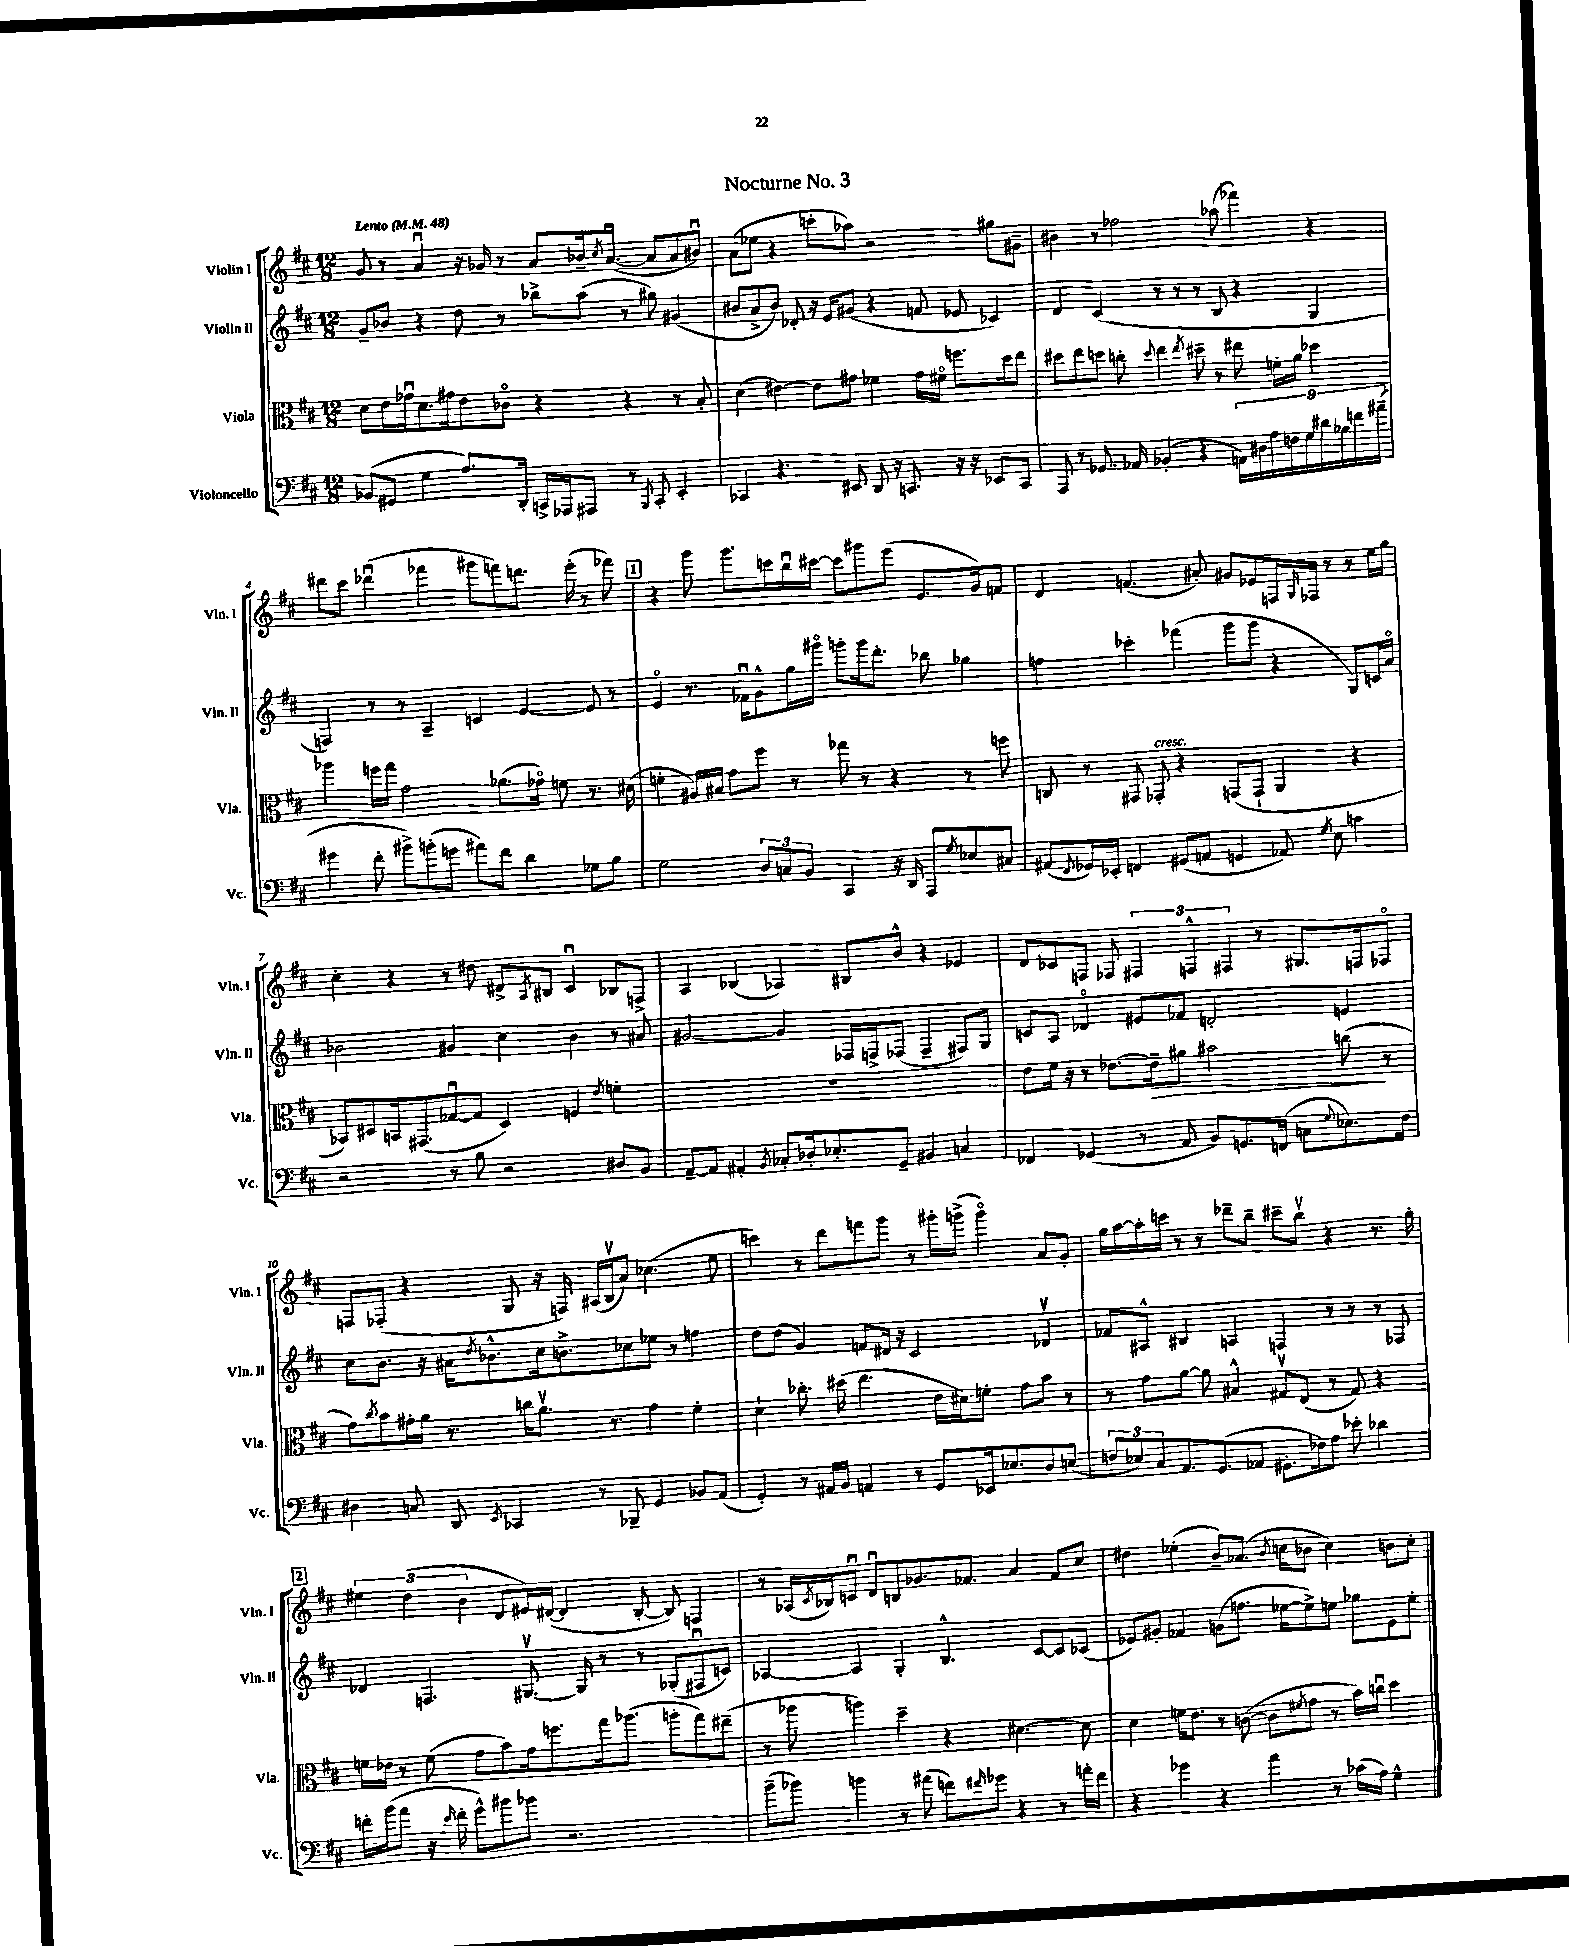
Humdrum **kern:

**kern	**kern	**dynam	**kern	**kern
*part4	*part3	*part3	*part2	*part1
*staff4	*staff3	*staff3	*staff2	*staff1
*I"Violoncello	*I"Viola	*	*I"Violin II	*I"Violin I
*I'Vc.	*I'Vla.	*	*I'Vln. II	*I'Vln. I
*clefF4	*clefC3	*	*clefG2	*clefG2
*k[f#c#]	*k[f#c#]	*	*k[f#c#]	*k[f#c#]
*M12/8	*M12/8	*	*M12/8	*M12/8
*MM48	*MM48	*	*MM48	*MM48
=1	=1	=1	=1	=1
!	!	!	!	!LO:TX:a:B:t=Lento
(8BB-X/L	8d\L	.	8g~/L	8g/
8GG#X/J	16e\L	.	8b-X/J	8r
.	16g-Xu\J	.	.	.
4G\	8.d\	.	4r	4au/
.	16g#X\k	.	.	.
8.A/L)	8e\	.	8dd\	16r
.	.	.	.	16g-X/
.	8c-X\J	.	8r	8r
16DD'/Jk	.	.	.	.
16CCn^/LL	4r	.	8bb-X^\L	8a/L
16AAA-X/J	.	.	.	.
8AAA#X/J	.	.	(8aa\J	16b-X~/k
.	.	.	.	8qcc#/
.	.	.	.	([8.au/J
8r	4r	.	8r	.
8qBBB/	.	.	.	.
8CC'/	.	.	8gg#X\)	8a/L]
4EE'/	8r	.	(4g#X/	8a/
.	8B'/	.	.	8b#Xu/J)
=2	=2	=2	=2	=2
4CC-X/	(4d\	.	8b#X/L	(8a\L
.	.	.	8a^/	8ee-X\J
4.r	[4e#X\)	.	8b#/J)	4r
.	.	.	8d-X'/	.
.	8e#\L]	.	16r	8cccn'\L
.	.	.	16e/KL	.
8EE#X/	8g#X\J	.	(8g#X/J	8aa-X\J)
8DD/	4f-X\	.	4r	2r
16r	.	.	.	.
8.CCn/	.	.	.	.
.	16g#\LL	.	8fn/	.
.	16f#X\JJ	.	.	.
16r	8.ffn\L	.	8e-X/	.
16r	.	.	.	.
8EE-X/L	.	.	4c-X/)	8gg#X\L
.	16dd\k	.	.	.
8CC/J	8ee\J	.	.	8g#X~\J
=3	=3	=3	=3	=3
8AAA/	8dd#X\L	.	4d/	4b#X\
8r	8ee\	.	.	.
8.GG-X/	8ddn\J	.	(4c#/	8r
.	8ccn'\	.	.	2ff-X\
16AA-X/	.	.	.	.
.	8qqdd/	.	.	.
(4BB-X'/	4ee\	.	8r	.
.	.	.	8r	.
.	8qee/	.	.	.
4r	8dd#X~\	.	8r	.
.	8r	.	8B/	(8aa-X\
18AAn\LL)	8ee#X\	.	4r	4fff-X\)
18D#X\	.	.	.	.
18A\	.	.	.	.
.	16fn'\LL	.	.	.
18Fn\	.	.	.	.
.	16a\JJ	.	.	.
18G\	.	.	.	.
.	4dd-X\	.	4G/	4r
18d#X\	.	.	.	.
18B-X\	.	.	.	.
18fn\	.	.	.	.
(18a#X~\JJ	.	.	.	.
!!LO:LB:g=z
=4	=4	=4	=4	=4
4g#X\	4aa-X\	.	4Fn/)	8ddd#X\L
.	.	.	.	8ccc#\J
8f#'\	16ffn\LL	.	8r	(4ddd-Xu\
.	16gg\JJ	.	.	.
8b#X^\L)	2g\	.	8r	.
(8bn'\	.	.	4A~/	4fff-X\
8gn\J	.	.	.	.
8a#X\L)	.	.	4cn/	8ggg#X\L
8f#\J	(8.a-X\L	.	.	8fffn\)
4d\	.	.	[4e/	8.dddn\J
.	16g-X\Jk)	.	.	.
.	8fn\	.	.	.
.	.	.	.	(16eee'\
8G-X\L	8.r	.	8e/]	8r
8B\J	.	.	8r	8fff-X\)
.	(16d#X\	.	.	.
!!LO:REH:place=s1:t=1
=5	=5	=5	=5	=5
2G\	4fn'\	.	4e/	4r
.	16A#X/LL)	.	8.r	8ggg\
.	16B#X/JJ	.	.	.
.	8g\L	.	.	8.ggg\L
.	.	.	16f-Xu\KL	.
12D/L	8ff#\J	.	8g^^\	.
.	.	.	.	16cccn\L
12Cn/	.	.	.	.
.	8r	.	16gg\L	16bbu\
12BB/J	.	.	.	.
.	.	.	16ggg#X\JJ	[16ccc#X\JJ
4CC#/	8gg-X\	.	8gggn'\L	8ccc#\L]
.	8r	.	16ggg\k	8ggg#X\
.	.	.	8.ddd'\J	.
16r	4r	.	.	(8eee\J
16DD/	.	.	.	.
8AAA/L	.	.	8bb-X\	8.e/L
8qG/	.	.	.	.
8E-X/	8r	.	4gg-X\	.
.	.	.	.	16g/k)
8C#X/J	8ffn\	.	.	8fn/J
=6	=6	=6	=6	=6
(8AA#X/L	8Cn/	.	4ffn\	4d/
8qqFF#/	.	.	.	.
16GG-X/L)	8r	.	.	.
16EE-X'/JJ	.	.	.	.
4FFn/	8GG#X/	.	4ccc-X'\	(4.fn/
!	!LO:TX:a:i:t=cresc.	!	!	!
.	8GG-X'/	.	.	.
(8GG#X/L	4r	.	(4fff-X\	.
8AAn/J	.	.	.	8a#X'/)
4GGn/	(8GGn/L	.	8ggg\L	8g#X/L
.	8GG`/J	.	8ggg\J	8e-X/
8AA-X/)	4AA/	.	4r	16Fn/L
.	.	.	.	16qqG/
.	.	.	.	16F-X/JJ
8qG/	.	.	.	.
8E\	.	.	.	8r
4cn\	4r	.	8G/L)	8r
.	.	.	16cn/L	16ee\LL
.	.	.	16a/JJ	16gg\JJ
!!LO:LB:g=z
=7	=7	=7	=7	=7
2r	8BB-X/L)	.	2b-X\	4cc#'\
.	8D#X/	.	.	.
.	16BBn/k	.	.	4r
.	(8.GG#X/	.	.	.
8r	[8G-Xu/	.	4g#X/	8r
8B\	8G-/J]	.	.	8dd#X\
2r	4D#/)	.	4cc#\	8d#X^/L
.	.	.	.	8qA/
.	.	.	.	8B#X/J
.	4Fn/	.	4b-\	4c#u/
.	8qe/	.	.	.
8D#X/L	4fn'\	.	8r	8B-X/L
8BB/J	.	.	8a#X/	8Fn^/J
=8	=8	=8	=8	=8
[8AA~/L	1.r	.	[2g#X/	4A/
8AA/J]	.	.	.	.
4AA#X'/	.	.	.	(4B-X/
8qBB/	.	.	.	.
8C-X'/L	.	.	4g#/]	4A-X/)
16D-X'/k	.	.	.	.
8.E-X'/	.	.	.	.
.	.	.	16F-X/LL	8B#X/L
.	.	.	16Fn^/J	.
8GG~/J	.	.	(8F-X/J	8b^^/J
4BB#X/	.	.	4F-~/	4r
4Cn/	.	.	8F#X/L)	4e-X/
.	.	.	8G/J	.
=9	=9	=9	=9	=9
4FF-X/	8e\L	.	8cn/L	8d/L
.	16f#\Jk	.	8A/J	8c-X/
.	16r	.	.	.
(4GG-X/	8r	.	4d-X/	8Fn/J
.	[8.e-X\L	.	.	8F-X/
8r	.	.	8e#X/L	6F#X/
!	!	!LO:HP:b	!	!
.	16e-~\k]	>	.	.
8AA/	8a#X\J	.	8f-X/J	.
.	.	.	.	6Fn^^/
8BB/L)	2b#X\	.	2dn'/	.
.	.	.	.	6F#X/
8.GGn/	.	.	.	.
.	.	.	.	8r
(16FFn/Jk	.	.	.	.
8Cn\L	.	.	.	8.G#X/L
8qqG/	.	.	.	.
8.E-X\)	(8ccn\	.	4en/	.
.	.	.	.	16Fn/k
.	8r	]	.	8F-X/J
16F#\Jk	.	.	.	.
!!LO:LB:g=z
=10	=10	=10	=10	=10
4D#X\	8g\L)	.	8cc#\L	8Fn/L
.	8qcc#/	.	.	.
.	8b\	.	8.b\J	(8F-X'/J
8Cn/	16g#X'\L	.	.	4r
.	16a\JJ	.	16r	.
8DD/	8.r	.	16a#X\KL	.
.	.	.	8qdd/	.
.	.	.	8.b-X^^\	.
8qEE/	.	.	.	.
4CC-X/	.	.	.	8G/
.	16ccn\KL	.	.	.
.	8.av\J	.	16cc#\k	16r
.	.	.	8.bn^\	16Fn/)
8r	.	.	.	(16A#X/LL
.	8.r	.	.	16Bv/J
8BBB-X~/	.	.	8cc-X\	8a/J)
4GG/	4g#\	.	8ee-X\J	(4.cc-X\
.	.	.	8r	.
8BB-X/L	4f#'\	.	4ffn\	.
(8AA/J	.	.	.	8ee\
=11	=11	=11	=11	=11
4GG'/)	4d`\	.	8dd\L	4cccn\)
.	.	.	(8dd\J	.
8r	8.cc-X'\	.	4g/)	8r
16AA#X/LL	.	.	.	8ddd\L
16BB/JJ	(16dd#X\	.	.	.
4AAn/	4.ee\	.	8fn/L	8fffn\
.	.	.	16d#X/Jk	8ggg\J
.	.	.	16r	.
8r	.	.	2c#/	8r
8GG/L	16e\LL	.	.	16ggg#X'\LL
.	16d#X\J)	.	.	(16gggn^\JJ
16EE-X/k	8fn'\J	.	.	4ggg\)
8.E-X/	.	.	.	.
.	8g\L	.	.	.
8D/	8b\J	.	4d-Xv/	8a/L
(8En/J	8r	.	.	8g'/J
=12	=12	=12	=12	=12
12Fn/L	8r	.	8f-X/L	16gg\LL
.	.	.	.	[16aa\
12E-X/)	.	.	.	.
.	8g\L	.	8A#X^^/J	16aa'\]
12C#/	.	.	.	.
.	.	.	.	16cccn\JJ
8.AA/	[8a\J	.	4B#X/	8r
.	8a\]	.	.	8r
(8.GG/	.	.	.	.
.	4B#X^^/	.	4An/	8ddd-X~\L
8AA-X/J	.	.	.	8bb~\J
8.GG#X'\L	8G#Xv/L	.	4Fn/	8ccc#X~\L
.	(8E/J	.	.	8bbv\J
16F-X\k)	.	.	.	.
8A\J	8r	.	8r	4r
8e-X'\	8G#/)	.	8r	.
4d-X\	4r	.	8r	8.r
.	.	.	8F-X/	.
.	.	.	.	16gg'\
!!LO:LB:g=z
!!LO:REH:place=s1:t=2
=13	=13	=13	=13	=13
16fn'\LL	16fn\LL	.	4d-X/	6ee#X\
(16b\J	16e-X\JJ	.	.	.
8a\J	8r	.	.	.
.	.	.	.	(6dd\
16r	(8f\	.	4.Fn/	.
16qqe/	.	.	.	.
16f'\	.	.	.	.
.	.	.	.	6b\
8g^^\L)	8g\L	.	.	.
8b#X\	8b\)	.	.	8d/L
8b-X\J	16g\k	.	[8.G#Xv/	16e#X/L)
.	8.ffn\	.	.	([16d#X/JJ
2.r	.	.	.	4d#/]
.	.	.	16G#/]	.
.	16gg\k	.	8r	.
.	(8.aa-X\J	.	.	.
.	.	.	8r	[8B'/
.	8aan'\L	.	(8G-X'/L	8B/])
.	8gg\)	.	8F#Xu/	4Fn/
.	(8ee#X~\J	.	8cn/J)	.
=14	=14	=14	=14	=14
(8b~\L	8r	.	[4A-X/	8r
8b-X\J)	8aa-X\	.	.	(16A-X/LL
.	.	.	.	8qc#/
.	.	.	.	16B-X/J)
4bn\	4aan\)	.	4A-/]	8cnu/J
.	.	.	.	8du/L
8r	4dd~\	.	4G'/	8Bn/
(8a#X\	.	.	.	8.g-X/
8fn\L)	4r	.	4.B^^/	.
.	.	.	.	8.f-X/J
16qqf#X/	.	.	.	.
8g-X\J	.	.	.	.
4r	[4.d#X\	.	.	4a/
.	.	.	[8c#/L	.
8r	.	.	8c#/]	8f-/L
16an'\LL	8d#\]	.	(8c-X/J	8cc#/J
16f#\JJ	.	.	.	.
=15	=15	=15	=15	=15
4r	4d\	.	8e-X/L)	4dd#X\
.	.	.	8g#X'/J	.
4g-X\	16fn\KL	.	4f-X/	(4ee-X'\
.	8.e\J	.	.	.
4r	8r	.	(8gn\L	8b~/L)
.	([8cn\	.	8.ffn\J	(8.a-X/J
4a\	8c\L]	.	.	.
.	.	.	.	8qb/
.	.	.	[16ee-X\KL	16ccn\KL
.	8qf#X/	.	.	.
.	8g\J	.	8ee-^\])	8b-X\J
8r	8r	.	8een\J	4cc\)
(16c-X\LL	16b\LL)	.	8gg-X\L	.
16A\JJ)	16ccnu\JJ	.	.	.
4G^^\	4dd\	.	8e-\	8bn\L
.	.	.	8ee'\J	8cc'\J
==	==	==	==	==
*-	*-	*-	*-	*-
